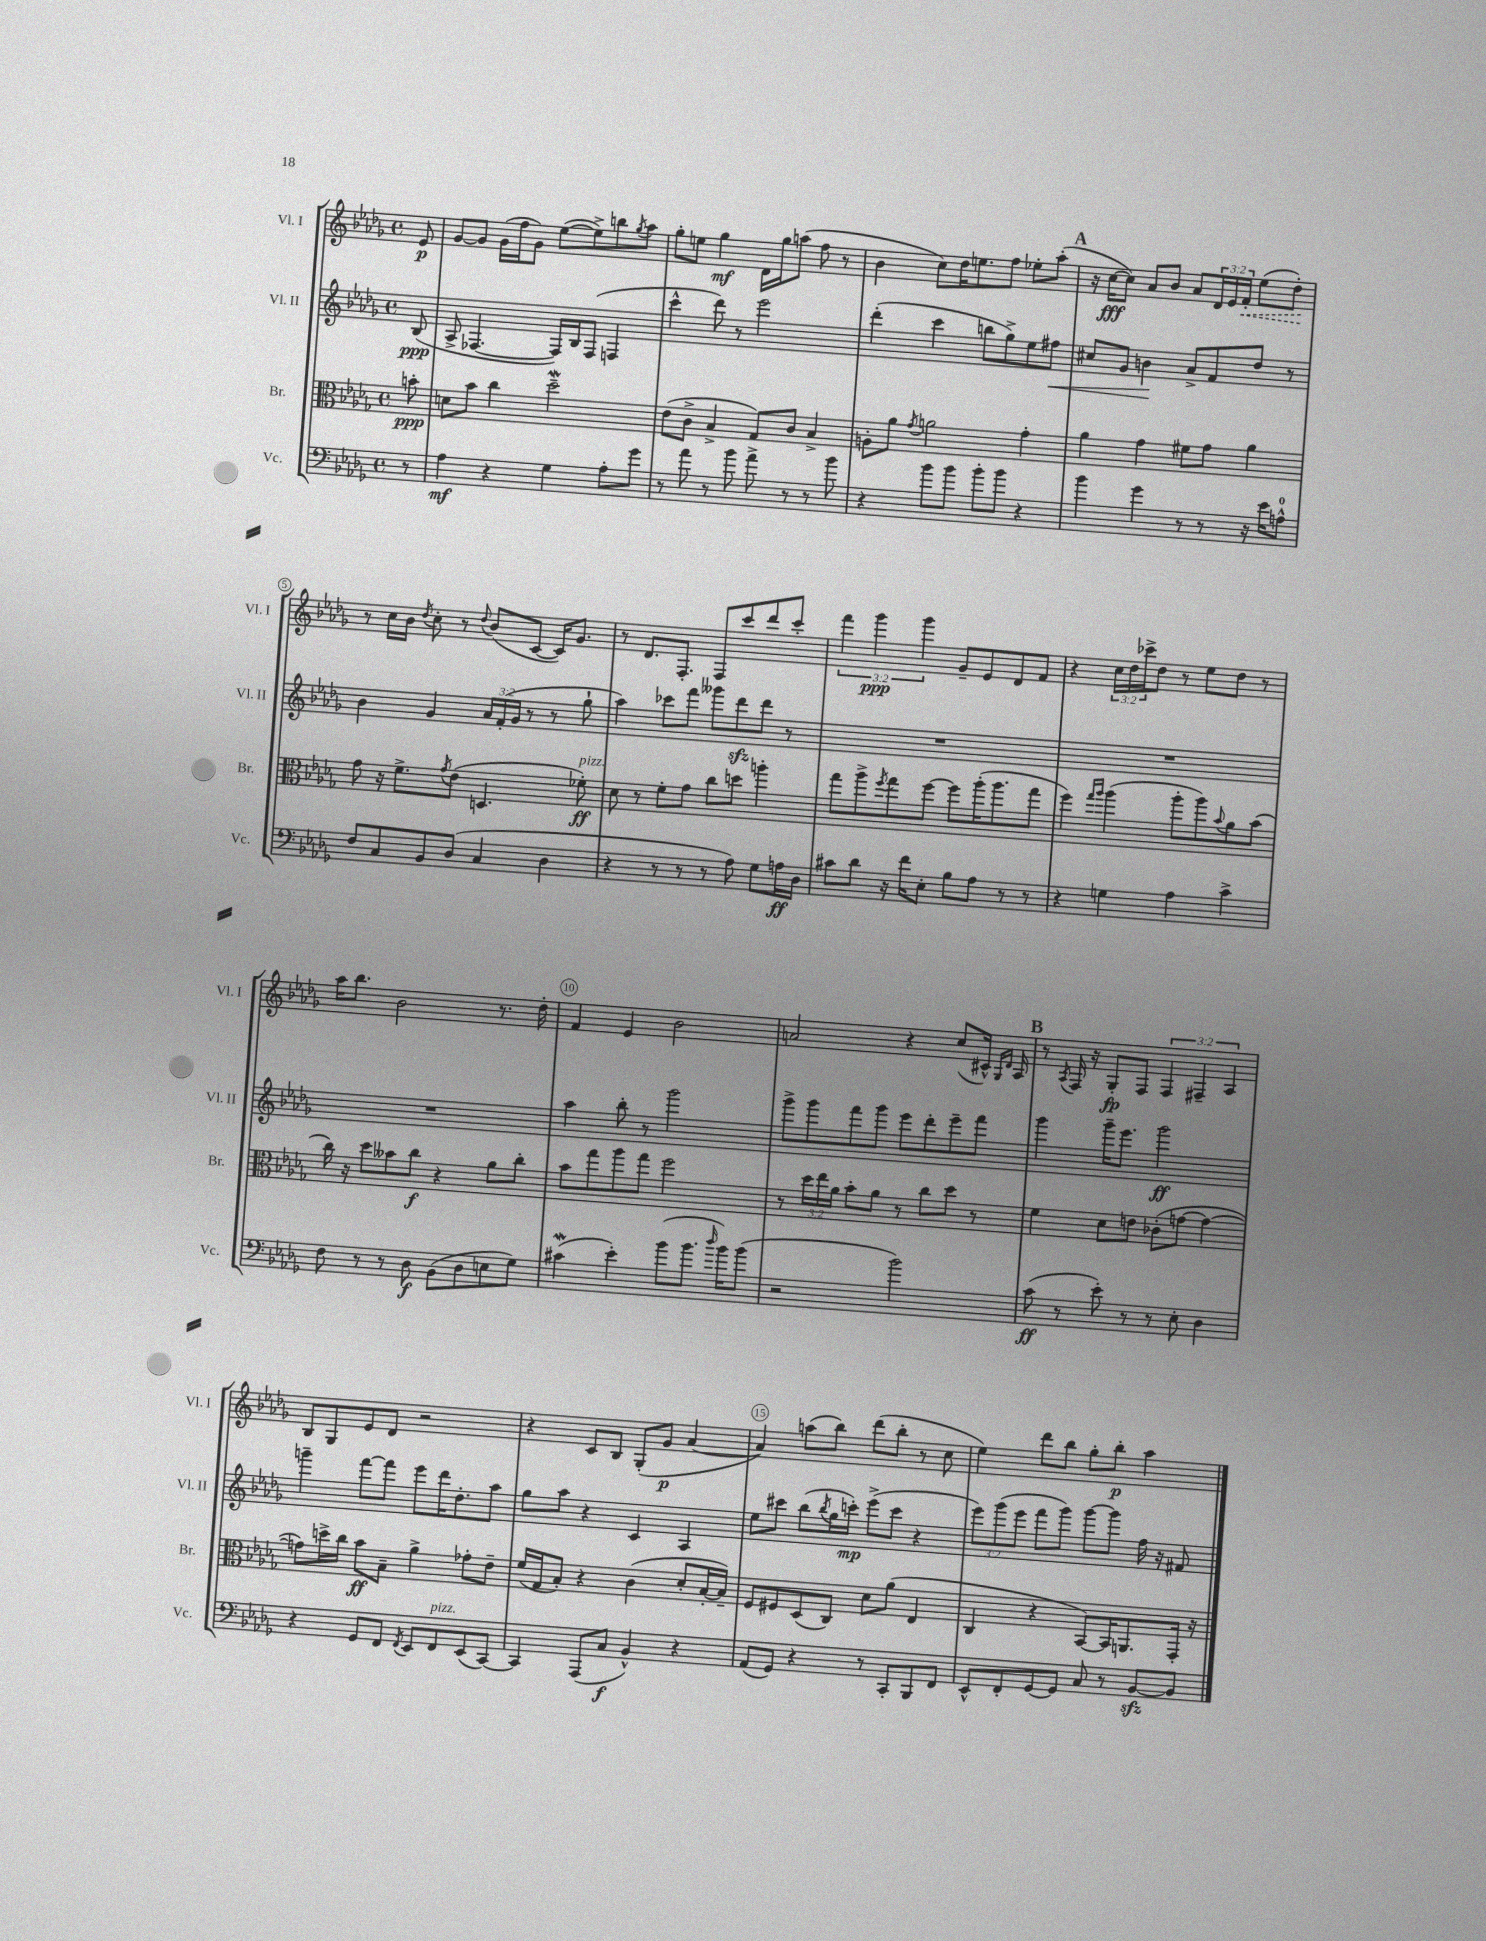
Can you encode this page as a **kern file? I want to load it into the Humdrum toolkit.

**kern	**dynam	**kern	**dynam	**kern	**dynam	**kern	**dynam
*part4	*part4	*part3	*part3	*part2	*part2	*part1	*part1
*staff4	*staff4	*staff3	*staff3	*staff2	*staff2	*staff1	*staff1
*I"Vc.	*	*I"Br.	*	*I"Vl. II	*	*I"Vl. I	*
*I'Vc.	*	*I'Br.	*	*I'Vl. II	*	*I'Vl. I	*
*clefF4	*	*clefC3	*	*clefG2	*	*clefG2	*
*k[b-e-a-d-g-]	*	*k[b-e-a-d-g-]	*	*k[b-e-a-d-g-]	*	*k[b-e-a-d-g-]	*
*M4/4	*	*M4/4	*	*M4/4	*	*M4/4	*
*met(c)	*	*met(c)	*	*met(c)	*	*met(c)	*
=	=	=	=	=	=	=	=
8r	.	8bn'\	ppp	(8B-/	ppp	8e-/	p
=1	=1	=1	=1	=1	=1	=1	=1
4A-\	mf	8dn\L	.	8A-^/	.	[8g-/L	.
.	.	8b-\J	.	[4.F-X/	.	8g-/J]	.
4r	.	4cc\	.	.	.	(16g-\LL	.
.	.	.	.	.	.	16ff\J	.
.	.	.	.	.	.	8g-\J)	.
4G-\	.	2dd-w~\	.	16F-/LL])	.	([8ee-\L	.
.	.	.	.	16B-/J	.	.	.
.	.	.	.	(8F-/J	.	8ee-^\])	.
8A-'\L	.	.	.	4Fn/	.	8bbn\	.
.	.	.	.	.	.	8qgg-/	.
8g-\J	.	.	.	.	.	8aa-\J	.
=2	=2	=2	=2	=2	=2	=2	=2
8r	.	(8e-\L	.	4ccc^^\	.	8gg-'\L	.
8a-\	.	8c^\J	.	.	.	8een\J	.
8r	.	4B-^/	.	8ddd-\)	.	4gg-\	mf
8b-\	.	.	.	8r	.	.	.
8a-^\	.	8G-/L)	.	2eee-\	.	16d-\LL	.
.	.	.	.	.	.	16gg-\J	.
8r	.	8c/J	.	.	.	(8aan\J	.
8r	.	4B-^/	.	.	.	8ff\	.
8b-\	.	.	.	.	.	8r	.
=3	=3	=3	=3	=3	=3	=3	=3
4r	.	8An'\L	.	(4ddd-'\	.	4b-\	.
.	.	8a-\J	.	.	.	.	.
.	.	8qg-/	.	.	.	.	.
8b-\L	.	2an\	.	4ccc\	.	8cc\L)	.
8b-\J	.	.	.	.	.	16dd-\K	.
.	.	.	.	.	.	8.een\	.
8b-'\L	.	.	.	8bbn\L	.	.	.
8b-\J	.	.	.	8gg-^\)	.	8ff\J	.
4r	.	4g-'\	.	8ee-\	.	8ee-X'\L	.
!	!	!	!	!	!LO:HP:b	!	!
.	.	.	.	8ff#X\J	<	(8aa-'\J	.
!!LO:REH:place=s1:t=A
=4	=4	=4	=4	=4	=4	=4	=4
4b-\	.	4a-\	.	8cc#X/L	.	16r	.
.	.	.	.	.	.	[16cc\KL	fff
.	.	.	.	8g-/J	.	8cc\J])	.
4g-\	.	4g-\	.	4bn\	.	8a-/L	.
.	.	.	.	.	.	8b-/J	.
8r	.	8f#X\L	.	8a-^/L	[	8a-/L	.
8r	.	8g-\J	.	8f/	.	24d-/L	.
.	.	.	.	.	.	24e-/	.
!	!	!	!	!	!	!	!LO:HP:b
.	.	.	.	.	.	24f'/JJ	<
16r	.	4a-\	.	8dd-/J	.	(8ee-\L	.
16e-\KL	.	.	.	.	.	.	.
8An^^\J	.	.	.	8r	.	8dd-'\J)	.
.	.	.	.	.	.	.	[
!!LO:LB:g=z
=5	=5	=5	=5	=5	=5	=5	=5
8F/L	.	8g-\	.	4b-\	.	8r	.
8C/	.	16r	.	.	.	16cc\LL	.
.	.	8.f^\L	.	.	.	16b-\JJ	.
.	.	.	.	.	.	8qdd-/	.
8BB-/	.	.	.	4g-/	.	8cc'\	.
.	.	8qg-/	.	.	.	.	.
(8D-/J	.	(8e-\J	.	.	.	8r	.
.	.	.	.	.	.	8qqdd-/	.
4C/	.	4.Dn/	.	24a-/LL	.	(8b-/L	.
.	.	.	.	(24f'/	.	.	.
.	.	.	.	24g-/JJ	.	.	.
.	.	.	.	8r	.	[8c/J	.
4D-\	.	.	.	8r	.	16c/KL])	.
.	.	.	.	.	.	8.g-/J	.
!	!	!LO:TX:a:i:t=pizz.	!	!	!	!	!
.	.	8f-X'\)	ff	8gg-`\	.	.	.
=6	=6	=6	=6	=6	=6	=6	=6
4r	.	8d-\	.	4aa-\)	.	8r	.
.	.	8r	.	.	.	8.d-/L	.
8r	.	8f'\L	.	8ccc-X\L	.	.	.
.	.	.	.	.	.	8.F'/J	.
8r	.	8g-\J	.	8fff\J	.	.	.
8r	.	8cc\L	.	8ggg--X\L	.	8F/L	.
8A-\)	.	8ddn\J	.	8ddd-zz\	.	8ccc/	.
8G-\L	.	4aan'\	.	8ddd-\J	.	8ddd-/	.
16An\L	ff	.	.	8r	.	8ccc'/J	.
16D-\JJ	.	.	.	.	.	.	.
=7	=7	=7	=7	=7	=7	=7	=7
8c#X\L	.	8gg-\L	.	1r	.	6fff\	.
8d-\J	.	8aa-^\	.	.	.	.	.
.	.	.	.	.	.	6ggg-\	ppp
.	.	8qff/	.	.	.	.	.
16r	.	8gg-\	.	.	.	.	.
16f\KL	.	.	.	.	.	.	.
.	.	.	.	.	.	6ggg-\	.
8E-'\J	.	[8ff\J	.	.	.	.	.
8B-\L	.	8ff\L]	.	.	.	8g-~/L	.
8A-\J	.	(16aa-'\K	.	.	.	8e-/	.
.	.	8.aa-\	.	.	.	.	.
8r	.	.	.	.	.	8d-/	.
8r	.	8gg-\J	.	.	.	8f/J	.
=8	=8	=8	=8	=8	=8	=8	=8
4r	.	4ff\)	.	1r	.	4r	.
.	.	16qqgg-/LL	.	.	.	.	.
.	.	16qqaa-/JJ	.	.	.	.	.
4Gn\	.	(4aa-\	.	.	.	24cc\LL	.
.	.	.	.	.	.	24dd-\	.
.	.	.	.	.	.	24ccc-X^\J	.
.	.	.	.	.	.	8dd-\J	.
4A-\	.	8aa-'\L	.	.	.	8r	.
.	.	8aa-\)	.	.	.	8ee-\L	.
.	.	8qqb-/	.	.	.	.	.
4c^\	.	8a-\	.	.	.	8dd-\J	.
.	.	(8b-\J	.	.	.	8r	.
!!LO:LB:g=z
=9	=9	=9	=9	=9	=9	=9	=9
8F\	.	16cc\)	.	1r	.	16aa-\KL	.
.	.	16r	.	.	.	8.bb-\J	.
8r	.	8dd-\L	.	.	.	.	.
8r	.	8b--X\	.	.	.	2b-\	.
8D-\	f	8cc\J	f	.	.	.	.
(8BB-\L	.	4r	.	.	.	.	.
8D-\	.	.	.	.	.	.	.
8En\	.	8a-\L	.	.	.	8.r	.
8G-\J)	.	8cc'\J	.	.	.	.	.
.	.	.	.	.	.	16dd-'\	.
=10	=10	=10	=10	=10	=10	=10	=10
(4c#XW\	.	8b-\L	.	4aa-\	.	4f/	.
.	.	8gg-\	.	.	.	.	.
4e-'\)	.	8aa-\	.	8bb-'\	.	4e-/	.
.	.	8gg-\J	.	8r	.	.	.
(8b-\L	.	2ff\	.	2ggg-\	.	2b-\	.
8.b-\J	.	.	.	.	.	.	.
16qqdd-/	.	.	.	.	.	.	.
16b-\KL)	.	.	.	.	.	.	.
(8b-\J	.	.	.	.	.	.	.
=11	=11	=11	=11	=11	=11	=11	=11
2r	.	8r	.	8ggg-^\L	.	2an/	.
.	.	24dd-\LL	.	8ggg-\	.	.	.
.	.	24ee-\	.	.	.	.	.
.	.	24a-\JJ	.	.	.	.	.
.	.	8b-'\L	.	8fff\	.	.	.
.	.	8a-\J	.	8ggg-\J	.	.	.
2b-\)	.	8r	.	8eee-\L	.	4r	.
.	.	8cc\L	.	8ddd-'\	.	.	.
.	.	8dd-\J	.	8eee-~\	.	(8cc/L	.
.	.	8r	.	8fff\J	.	16c#X^^/Jk)	.
.	.	.	.	.	.	16qqG-/LL	.
.	.	.	.	.	.	16qqd-/JJ	.
.	.	.	.	.	.	16A-/	.
!!LO:REH:place=s1:t=B
=12	=12	=12	=12	=12	=12	=12	=12
(8c\	ff	4f\	.	4ggg-\	.	8r	.
.	.	.	.	.	.	8qA-/	.
8r	.	.	.	.	.	16F/	.
.	.	.	.	.	.	16r	.
8e-'\)	.	8d-\L	.	16ggg-~\KL	.	8G-'/L	fp
.	.	.	.	8.eee-\J	.	.	.
8r	.	8en\J	.	.	.	8F/J	.
8r	.	(8c-X'\L	.	2ggg-\	ff	6F/	.
8E-'\	.	[8gn\J	.	.	.	.	.
.	.	.	.	.	.	6F#X~/	.
4D-\	.	4g\_	.	.	.	.	.
.	.	.	.	.	.	6A-/	.
!!LO:LB:g=z
=13	=13	=13	=13	=13	=13	=13	=13
4r	.	8gn\L])	.	4gggn~\	.	8B-/L	.
.	.	16ddn^\L	.	.	.	8G-/	.
.	.	16cc\JJ	.	.	.	.	.
8GG-/L	.	8b-\L	ff	[8fff\L	.	8e-/	.
8FF/J	.	8B-~\J	.	8fff\J]	.	8d-/J	.
8qFF/	.	.	.	.	.	.	.
8EE-/L	.	4a-^\	.	8eee-\L	.	2r	.
!LO:TX:a:i:t=pizz.	!	!	!	!	!	!	!
8FF/	.	.	.	16ddd-\K	.	.	.
.	.	.	.	8.dd-'\	.	.	.
(8EE-/	.	8g-X'\L	.	.	.	.	.
[8CC/J)	.	8e-~\J	.	8aa-\J	.	.	.
=14	=14	=14	=14	=14	=14	=14	=14
4CC/]	.	(16f/LL	.	8gg-\L	.	4r	.
.	.	16G-/J	.	.	.	.	.
.	.	8B-'/J)	.	8aa-\J	.	.	.
(8AAA-/L	.	4r	.	4r	.	8c/L	.
8C/J	f	.	.	.	.	8B-/J	.
4BB-^^/)	.	(4c\	.	4c/	.	(8G-'/L	.
.	.	.	.	.	.	8g-/J	p
4r	.	8d-'/L	.	4A-/	.	[4a-/	.
.	.	[16B-'/L	.	.	.	.	.
.	.	16B-~/JJ])	.	.	.	.	.
=15	=15	=15	=15	=15	=15	=15	=15
(8AA-/L	.	8F/L	.	8ee-\L	.	4a-/])	.
8GG-/J)	.	8F#X/	.	8ccc#X\J	.	.	.
4r	.	(8D-/	.	(8bb-\L	.	(8aan\L	.
.	.	.	.	8qbb-/	.	.	.
.	.	8C/J)	.	16gg-\L	.	8bb-\J)	.
.	.	.	.	16cccn'\JJ)	mp	.	.
8r	.	8d-\L	.	(8eee-^\L	.	(8ddd-\L	.
8CC'/L	.	(8a-\J	.	8ccc\J	.	8bb-'\J	.
8BBB-/	.	4E-/	.	4r	.	8r	.
8FF/J	.	.	.	.	.	8cc\	.
=16	=16	=16	=16	=16	=16	=16	=16
8EE-^^/L	.	4C/	.	12eee-\L)	.	4ee-\)	.
.	.	.	.	(12ggg-\	.	.	.
8FF'/	.	.	.	.	.	.	.
.	.	.	.	12eee-\J	.	.	.
[8GG-/	.	4r	.	8fff\L	.	8ddd-\L	.
8GG-/J]	.	.	.	8ggg-\J)	.	8bb-\J	.
8C/	.	[8BB-/L)	.	[8ggg-\L	.	8gg-'\L	.
8r	.	16BB-/K]	.	8ggg-\J]	.	8bb-'\J	p
.	.	8.AAn/	.	.	.	.	.
[8BB-zz/L	.	.	.	16ff\	.	4aa-\	.
.	.	.	.	16r	.	.	.
8BB-/J]	.	16GG-'/Jk	.	8f#X/	.	.	.
.	.	16r	.	.	.	.	.
==	==	==	==	==	==	==	==
*-	*-	*-	*-	*-	*-	*-	*-
